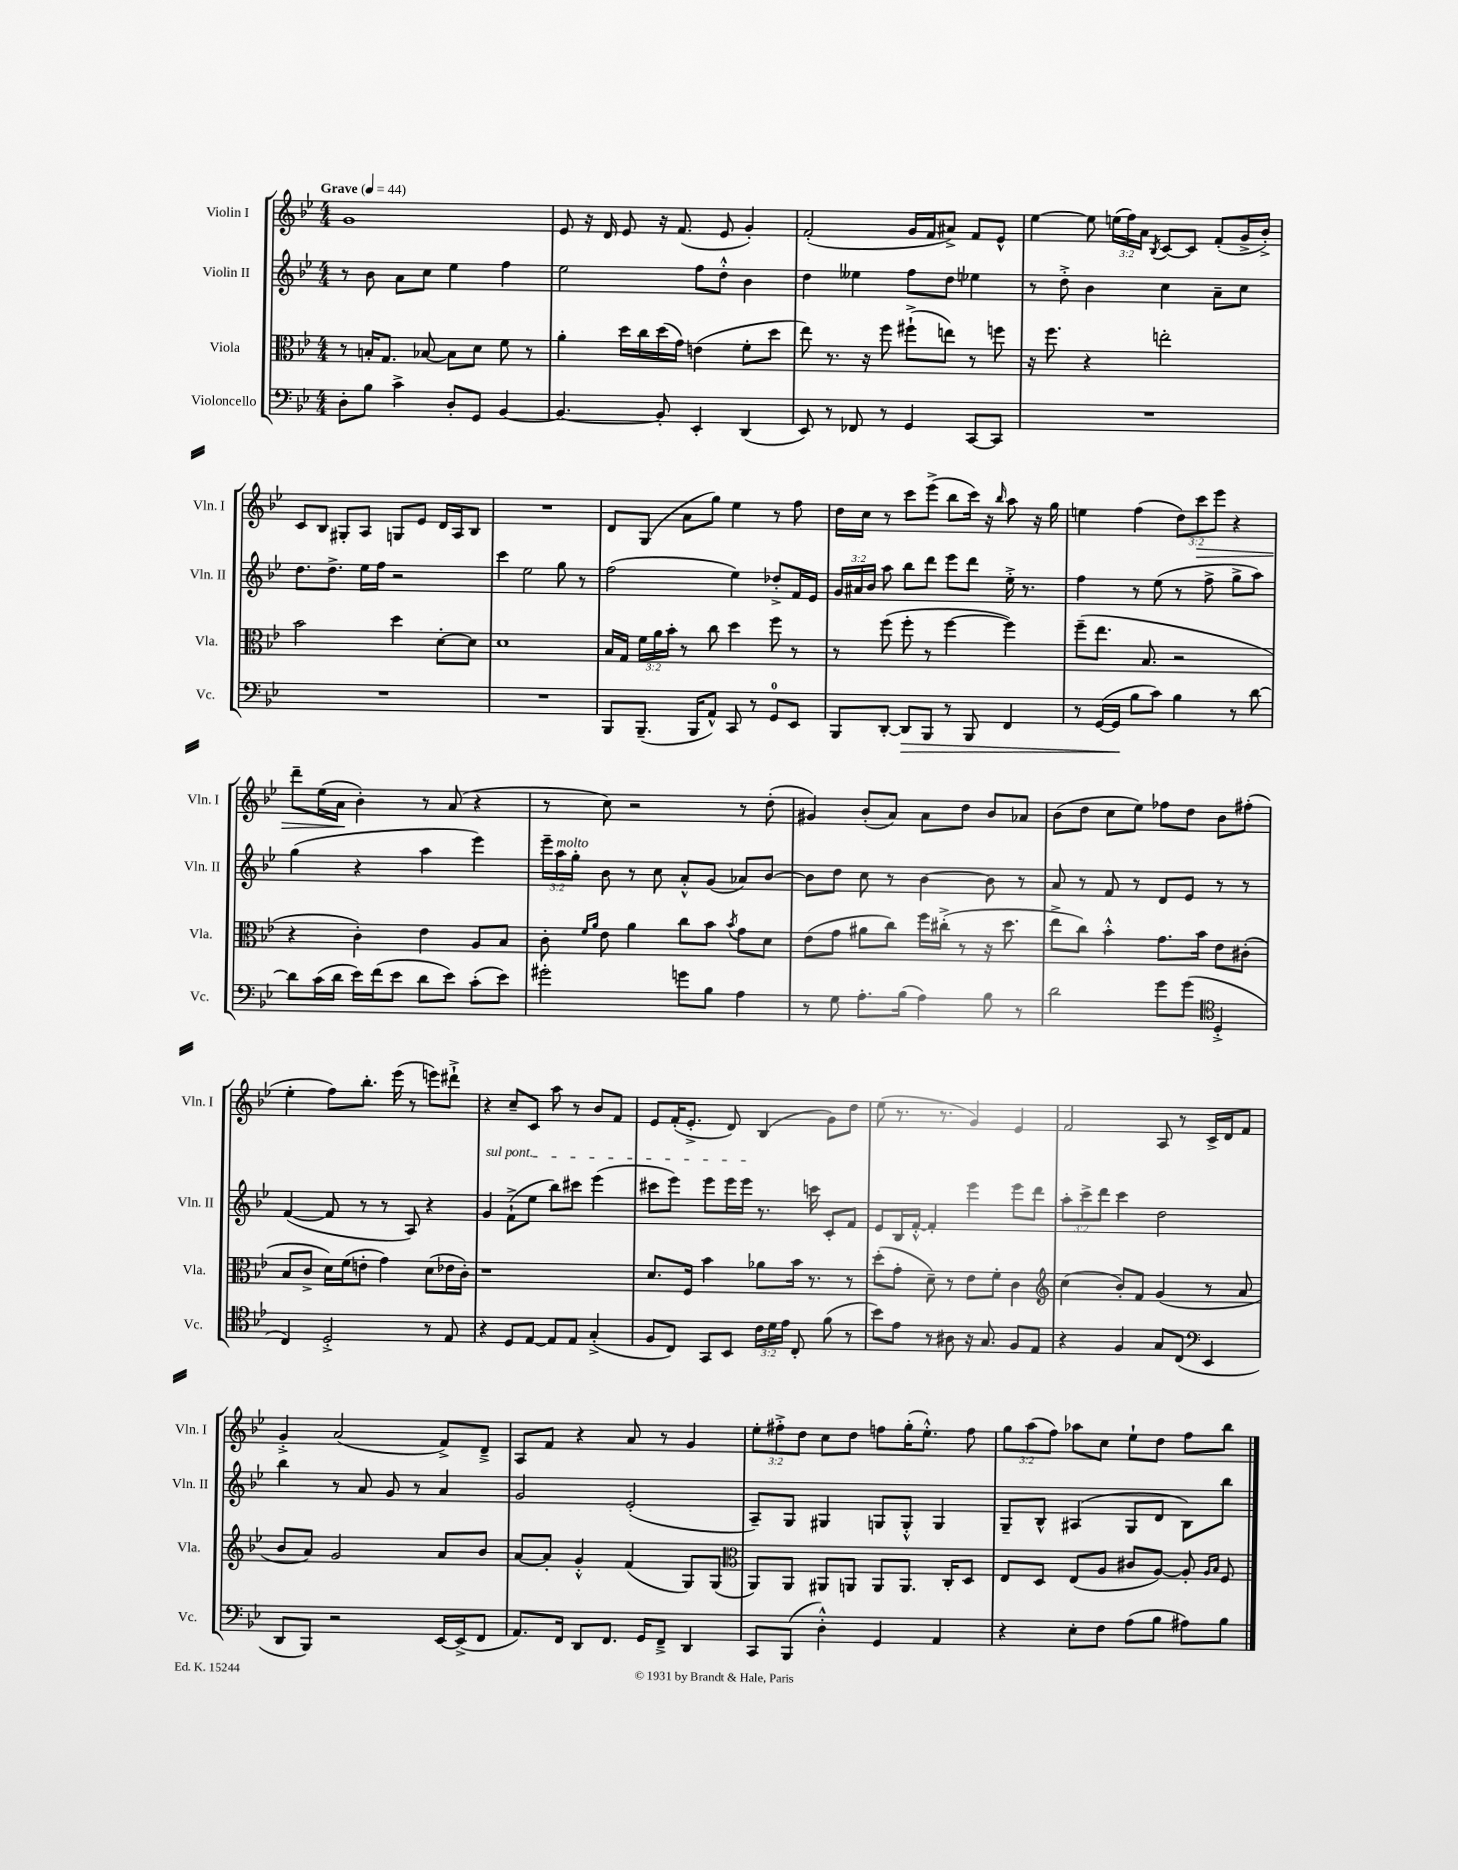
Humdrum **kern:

**kern	**kern	**kern	**kern
*staff4	*staff3	*staff2	*staff1
*clefF4	*clefC3	*clefG2	*clefG2
*k[b-e-]	*k[b-e-]	*k[b-e-]	*k[b-e-]
*M4/4	*M4/4	*M4/4	*M4/4
*MM44	*MM44	*MM44	*MM44
8D'	8r	8r	1g
8B-	16B'	8b-	.
.	8.G	.	.
4c^	.	8a	.
.	[8B-	8cc	.
8D'	8B-]	4ee-	.
8GG	8d	.	.
[4BB-	8f	4ff	.
.	8r	.	.
=	=	=	=
4.BB-_	4a'	2ee-	8e-
.	.	.	16r
.	.	.	16d
.	16dd	.	8e-
.	16cc	.	.
8BB-']	(16dd	.	16r
.	16g)	.	(8.f
4EE-'	(4e	8ff	.
.	.	8dd'^^	8e-
(4DD	8f'	4b-	4g')
.	8dd	.	.
=	=	=	=
8EE-)	8ee-)	4dd	(2f'
8r	8.r	.	.
8FF-	.	4ee--	.
.	16r	.	.
8r	8ff	.	.
4GG	(8ff#`^	8ff	16g
.	.	.	16f
.	8ee)	8dd	8a#^)
[8CC	8r	4ee-	8f
8CC]	8ff	.	8e-^^
=	=	=	=
1r	16r	8r	[4ee-
.	8.ff	.	.
.	.	8dd'^	.
.	4r	4b-	8ee-]
.	.	.	(24ee
.	.	.	24ff)
.	.	.	24a
.	.	.	8qB-
.	2ee'	4cc	[8c
.	.	.	8c]
.	.	8a~	(8f'
.	.	8cc	16g^
.	.	.	16b-'^)
=	=	=	=
1r	2b-	8.dd	8c
.	.	.	8B-
.	.	8.dd^	.
.	.	.	8G#'
.	.	16ee-	8A
.	.	16ff	.
.	4dd	2r	8G
.	.	.	8e-
.	[8d'	.	16d
.	.	.	16A
.	8d]	.	8B-
=	=	=	=
1r	1d	4ccc	1r
.	.	2ee-	.
.	.	8gg	.
.	.	8r	.
=	=	=	=
8BBB-	16B-	(2ff	8d
.	16G	.	.
(8.BBB-~	24f	.	(8G
.	24a	.	.
.	24b-'	.	.
.	8r	.	8a
16BBB-	.	.	.
8AA^^)	8cc	.	8gg)
8CC	4dd	4ee-)	4ee-
8r	.	.	.
8GG	8ff	8dd-'^	8r
8EE-	8r	16f	8ff
.	.	16e-	.
=	=	=	=
8BBB-	8r	24g	16dd
.	.	24a#	.
.	.	.	16cc
.	.	24b-	.
[8DD'	(8ff	8aa	8r
8DD]	8ff'	8bb-	8ccc
8BBB-	8r	8ddd	(8eee-^
8r	[4ff	8eee-	8bb-
8BBB-	.	8ddd	16ccc)
.	.	.	16r
.	.	.	16qqbb-
4FF	4ff])	16ee-'^	8aa
.	.	8.r	.
.	.	.	16r
.	.	.	16gg
=	=	=	=
8r	(8ff~	4ff	4ee
([16GG	8.ee-	.	.
16GG]	.	.	.
8B-	.	8r	(4ff
.	8.B-	.	.
8c)	.	(8ee-	.
4B-	2r	8r	12dd)
.	.	.	12ccc
.	.	8ff^	.
.	.	.	12eee-
8r	.	8gg^	4r
[8d	.	8aa)	.
=	=	=	=
8d]	4r	(4gg	8ddd~
(16c	.	.	(16ee-
16d	.	.	16a
16e-)	4c')	4r	4b-')
(16f	.	.	.
8e-	.	.	.
8d	4e-	4aa	8r
8e-)	.	.	(8a
(8c'	8A	4eee-)	4r
8e-)	8B-	.	.
=	=	=	=
2g#'	8c'	24eee-~	8r
.	.	24aa	.
.	.	24gg'	.
.	16qqf	.	.
.	16qqa	.	.
.	8e-	8b-	8cc)
.	4a	8r	2r
.	.	8cc	.
8g	8cc	8a'^^	.
8B-	8b-	(8g	.
.	8qb-	.	.
4A	8g	8a-)	8r
.	8d	[8b-	(8dd'
=	=	=	=
8r	(8e-	8b-]	4g#)
8G	8g	8dd	.
8.A'	8a#	8cc	(8b-'
.	8cc)	8r	8a)
(16B-	.	.	.
4A)	16ff	[4b-	8a
.	(16cc#'^	.	.
.	8r	.	8dd
8B-	16r	8b-]	8b-
.	8.dd	.	.
8r	.	8r	8a-
=	=	=	=
2d	8ee-^	8a	(8b-
.	8cc)	8r	8dd
.	4b-'^^	8f	8cc
.	.	8r	8ee-)
8g	8.g	8d	8ff-
(8g	.	8e-	8dd
.	16b-	.	.
*clefC4	*	*	*
4D'^	8e-	8r	8b-
.	(8c#'	8r	(8ff#'
=	=	=	=
4C)	8B-	([4f	4ee-'
.	8c^	.	.
2D'^	16d)	8f]	8ff)
.	(16f	.	.
.	8e'	8r	8.bb-'
.	4g)	8r	.
.	.	.	(16eee-
.	.	8A)	8r
8r	(8d	4r	8eee)
8E-	16e-	.	8ddd#`^
.	16c')	.	.
=	=	=	=
4r	1r	4g	4r
8D	.	(8f`^	8cc~
[8E-	.	8ee-	8c
8E-]	.	8bb-)	8aa
8E-	.	8ccc#	8r
(4G'^	.	(4eee-	8b-
.	.	.	8f
=	=	=	=
8F	8.d	8ccc#	8e-
8C)	.	8eee-)	(16f'
.	16F	.	8.e-'^
8GG	4b-	8eee-	.
8BB-	.	16eee-	8d)
.	.	16eee-	.
24c	8a-	8.r	(4B-
24d	.	.	.
24e-	.	.	.
8C'	16b-	.	.
.	8.r	16ccc	.
(8f	.	8c'	8g)
8r	8r	8f	8dd
=	=	=	=
8b-)	(8dd'	8e-	(8ee-
8e-	8g'	16B-	8.r
.	.	[16f'^^	.
8r	8d~)	4f']	.
.	.	.	8.r
8A#	8r	.	.
16r	8e-	4eee-	4g)
8.G	.	.	.
.	8f'	.	.
8F	4c	8eee-	4e-
8E-	.	8ddd	.
=	=	=	=
*	*clefG2	*	*
4r	(4cc	12aa'	2f
.	.	12ccc^	.
.	.	12ddd	.
4F	8b-')	4ccc	.
.	8f	.	.
8G	(4g	2dd	8A
(8C	.	.	8r
*clefF4	*	*	*
4EE-	8r	.	16c^
.	.	.	16d
.	8a	.	8f
=	=	=	=
8DD	8b-	4bb-	4g'^
8BBB-)	8a)	.	.
2r	2g	8r	(2a
.	.	8a	.
.	.	8g	.
.	.	8r	.
[16EE-	8a	4a	8f^)
(16EE-^]	.	.	.
8FF	8b-	.	8d~^
=	=	=	=
8.AA)	[8a	2g	8A
.	8a']	.	8f
16FF	.	.	.
8DD	4g'^^	.	4r
8.FF	.	.	.
.	(4f	(2e-'	8a
16GG	.	.	.
8FF~^	.	.	8r
4DD	8G)	.	4g
.	(8G	.	.
=	=	=	=
*	*clefC3	*	*
8CC	8AA)	8A~)	12ee-'
.	.	.	12ff#'^
(8BBB-	8AA	8G	.
.	.	.	12dd
4D'^^)	8AA#	4G#	8cc
.	8AA	.	8dd
4GG	8AA	8G	8ff
.	8.AA	8G'^^	(16gg'
.	.	.	8.ee-'^^)
4AA	.	4G	.
.	16C'	.	.
.	8D	.	8ff
=	=	=	=
4r	8E-	8G~	12gg
.	.	.	(12aa
.	8D	8B-^^	.
.	.	.	12ff)
8E-'	(8E-	(4A#	8aa-
8F	8A	.	8cc
(8A	8c#	8G	8ee-`
8B-	[8A)	8d	8dd
8A#)	8A']	8B-)	8ff
.	16qqA	.	.
.	16qqB-	.	.
8B-	8F	8bb-	8bb-
==	==	==	==
*-	*-	*-	*-
